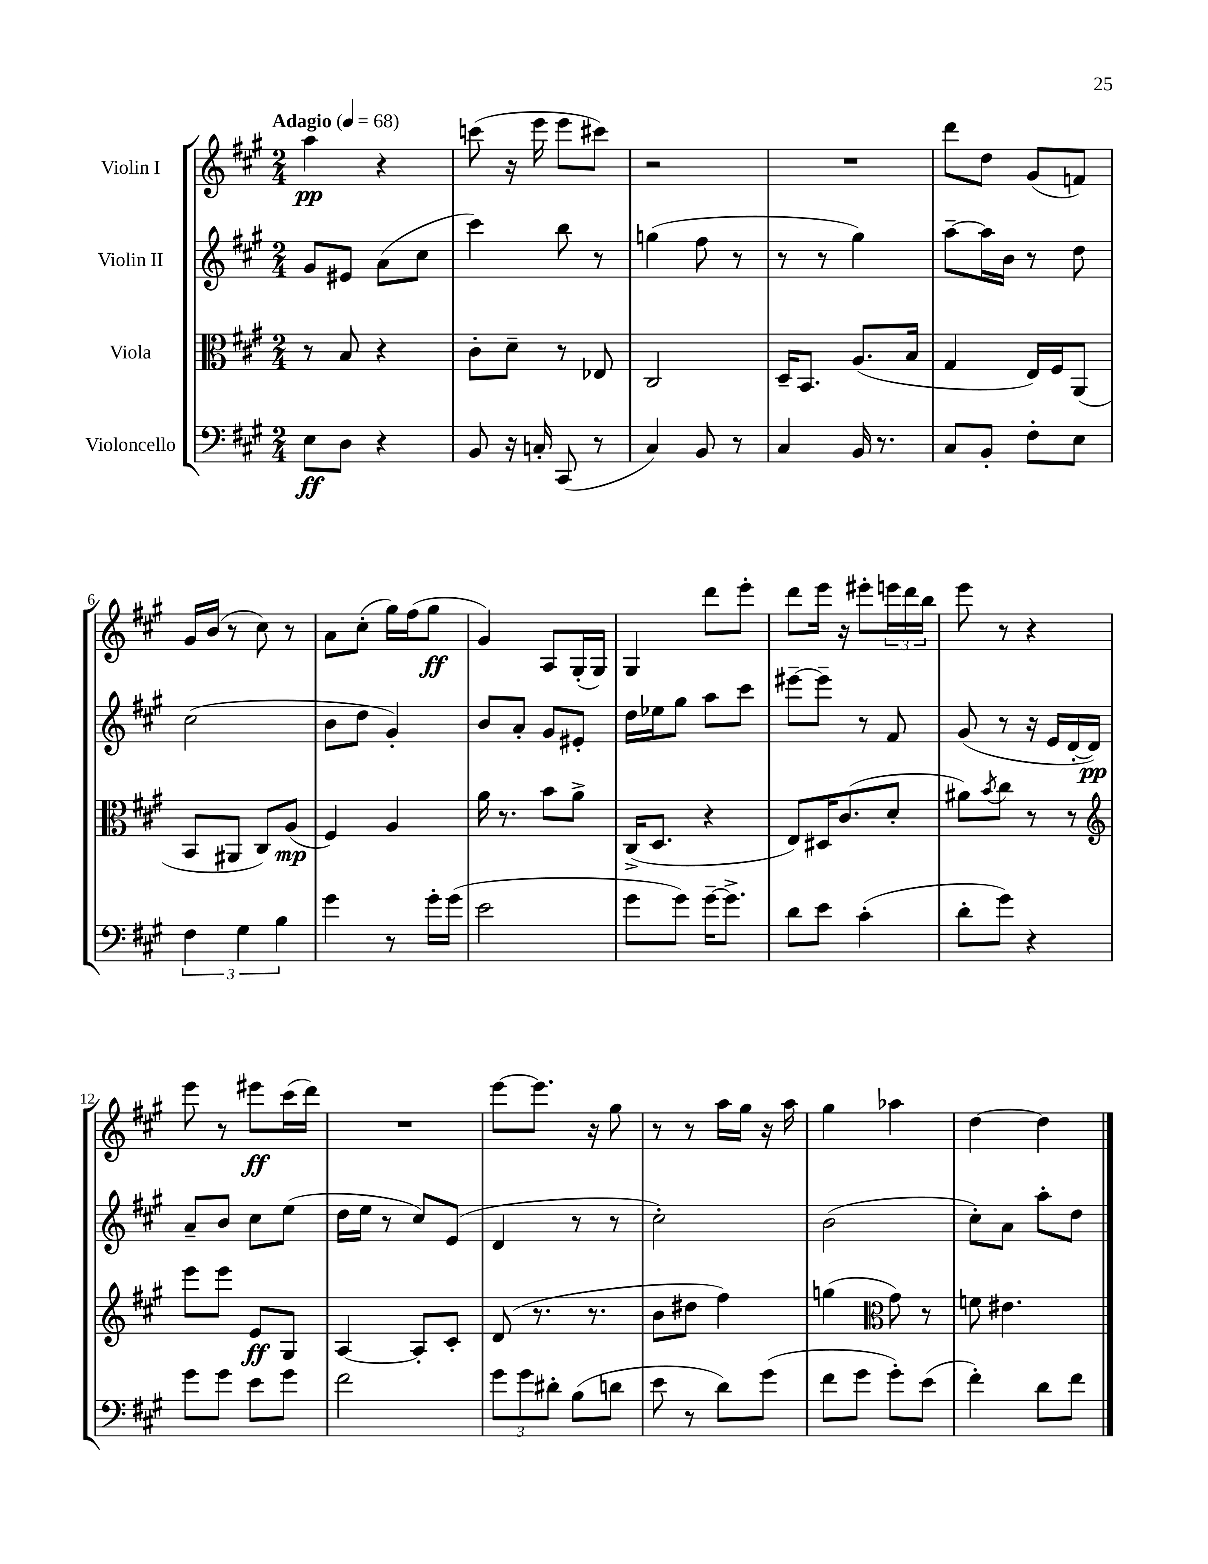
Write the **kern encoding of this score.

**kern	**kern	**kern	**kern
*staff4	*staff3	*staff2	*staff1
*clefF4	*clefC3	*clefG2	*clefG2
*k[f#c#g#]	*k[f#c#g#]	*k[f#c#g#]	*k[f#c#g#]
*M2/4	*M2/4	*M2/4	*M2/4
*MM68	*MM68	*MM68	*MM68
8E	8r	8g#	4aa
8D	8B	8e#	.
4r	4r	(8a	4r
.	.	8cc#	.
=	=	=	=
8BB	8c#'	4ccc#)	(8ccc
16r	8d~	.	16r
16C'	.	.	16eee
(8CC#	8r	8bb	8eee
8r	8E-	8r	8ccc#)
=	=	=	=
4C#)	2C#	(4gg	2r
8BB	.	8ff#	.
8r	.	8r	.
=	=	=	=
4C#	16D~	8r	2r
.	8.BB	.	.
.	.	8r	.
16BB	(8.A	4gg#)	.
8.r	.	.	.
.	16B	.	.
=	=	=	=
8C#	4G#	[8aa~	8ddd
8BB'	.	16aa]	8dd
.	.	16b	.
8F#'	16E)	8r	(8g#
.	16F#	.	.
8E	(8AA	8dd	8f)
=	=	=	=
6F#	8BB	(2cc#	16g#
.	.	.	(16b
.	8AA#	.	8r
6G#	.	.	.
.	8C#)	.	8cc#)
6B	.	.	.
.	(8A	.	8r
=	=	=	=
4g#	4F#)	8b	8a
.	.	8dd	(8cc#'
8r	4A	4g#')	16gg#)
.	.	.	(16ff#
16g#'	.	.	8gg#
(16g#	.	.	.
=	=	=	=
2e	16a	8b	4g#)
.	8.r	.	.
.	.	8a'	.
.	8b	8g#	8A
.	8a^	8e#'	(16G#'
.	.	.	16G#)
=	=	=	=
8g#	(16C#^	16dd	4G#
.	8.D	16ee-	.
8g#)	.	8gg#	.
[16g#~	4r	8aa	8ddd
8.g#^]	.	.	.
.	.	8ccc#	8eee'
=	=	=	=
8d	8E)	[8eee#~	8ddd
8e	16D#	8eee#~]	16eee
.	(8.c#	.	16r
(4c#'	.	8r	8eee#'
.	8d'	8f#	24eee
.	.	.	24ddd
.	.	.	24bb
=	=	=	=
8d'	8a#)	(8g#	8eee
.	8qb	.	.
8g#)	8cc#	8r	8r
4r	8r	16r	4r
.	.	16e	.
.	8r	[16d'	.
.	.	16d])	.
=	=	=	=
*	*clefG2	*	*
8g#	8eee	8a~	8eee
8g#	8eee	8b	8r
8e	8e	8cc#	8eee#
8g#	8G#	(8ee	(16ccc#
.	.	.	16ddd)
=	=	=	=
2f#	[4A	16dd	2r
.	.	16ee	.
.	.	8r	.
.	8A']	8cc#)	.
.	8c#'	(8e	.
=	=	=	=
12g#	(8d	4d	[8eee
12g#	.	.	.
.	8.r	.	8.eee]
12d#'	.	.	.
(8B	.	8r	.
.	8.r	.	16r
8d	.	8r	8gg#
=	=	=	=
8e	8b	2cc#')	8r
8r	8dd#	.	8r
8d)	4ff#)	.	16aa
.	.	.	16gg#
(8g#	.	.	16r
.	.	.	16aa
=	=	=	=
8f#	(4gg	(2b	4gg#
8g#	.	.	.
*	*clefC3	*	*
8g#')	8g#)	.	4aa-
(8e	8r	.	.
=	=	=	=
4f#')	8f	8cc#')	[4dd
.	4.e#	8a	.
8d	.	8aa'	4dd]
8f#	.	8dd	.
==	==	==	==
*-	*-	*-	*-
